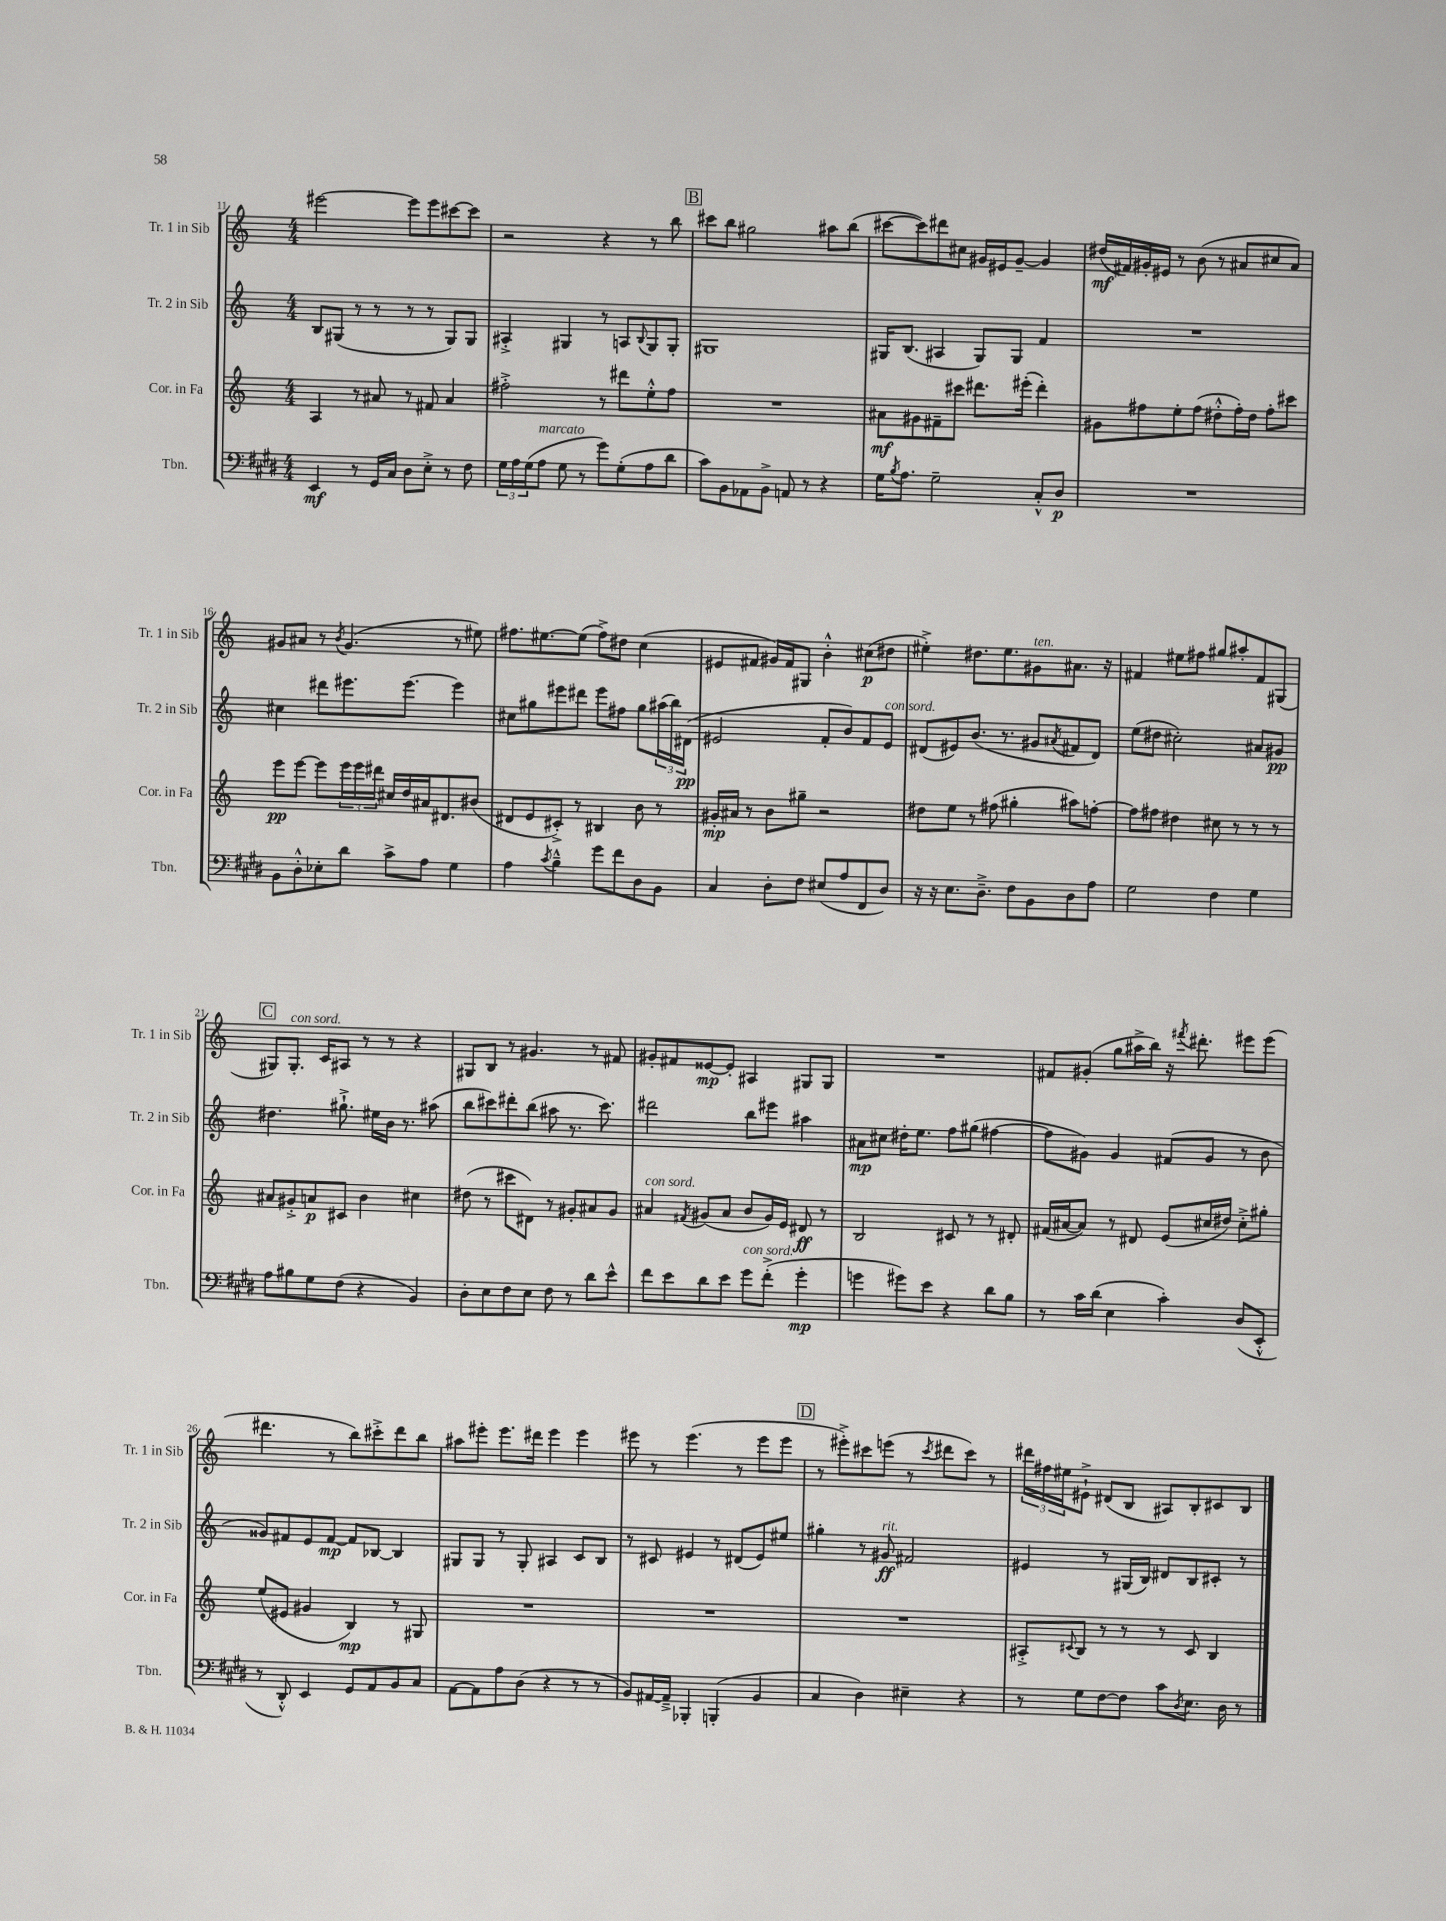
<<
\new StaffGroup <<
\new Staff = "s0" \with { instrumentName = "Tr. 1 in Sib" shortInstrumentName = "Tr. 1 in Sib" } {
    \clef treble \key c \major \numericTimeSignature \time 4/4
    eis'''2~ eis'''8 eis'''8 cis'''8~ cis'''8 |
    r2 r4 r8 b''8 |
    \mark \markup { \box "B" } cis'''8 b''8 gis''2 ais''8 b''8( |
    cis'''8~ cis'''8) dis'''8 cis''8 gis'16 eis'16 gis'8~-- gis'4 |
    dis''16\mf( fis'16) gis'16-. eis'16 r8 b'8( r8 ais'8 cis''8 ais'8) |
    gis'8 ais'8 r8 \acciaccatura { b'8 } gis'4.( r8 eis''8) |
    fis''8. eis''8.~ eis''8( fis''8->) dis''8 c''4( |
    eis'8 fis'8 gis'16) fis'16 gis8 b'4-.-^ cis''8\p( dis''8 |
    eis''4-.->) dis''8. eis''8. gis'8^\markup { \italic "ten." } ais'8. r16 |
    fis'4 eis''8 fis''8 gis''8 ais''8-. fis'8 gis8( |
    \mark \markup { \box "C" } gis8) gis8.-.^\markup { \italic "con sord." } c'16 ais8 r8 r8 r4 |
    gis8 b8 r8 gis'4. r8 fis'8 |
    gis'8-. fis'8 eisis'8~\mp eisis'8-. ais4 gis8 gis8 |
    R1 |
    fis'8 gis'8-.( g''8 ais''16-> b''16) r16 \acciaccatura { fis'''8 } dis'''8.-. eis'''8 eis'''8( |
    dis'''4. r8 b''8) cis'''8-.-> dis'''8 b''8 |
    ais''8 eis'''8-. eis'''8. dis'''16 eis'''4 eis'''4 |
    eis'''8 r8 eis'''4.( r8 eis'''8 eis'''8 |
    \mark \markup { \box "D" } r8 eis'''8-.->) cis'''8 e'''8( r8 \acciaccatura { cis'''8 } dis'''8 cis'''8) r8 |
    \tuplet 3/2 { dis'''16 fis''16 eis''16 } eis'8-!-> dis'8( b8 ais8) b8-. cis'8 b8 \bar "|." |
}
\new Staff = "s1" \with { instrumentName = "Tr. 2 in Sib" shortInstrumentName = "Tr. 2 in Sib" } {
    \clef treble \key c \major \numericTimeSignature \time 4/4
    b8 gis8( r8 r8 r8 r8 gis8) gis8 |
    ais4-.-> gis4 r8 a8 \appoggiatura { b8 } gis8 gis8-. |
    \mark \markup { \box "B" } gis1 |
    gis16 b8.( ais4 gis8) gis8 f'4 |
    R1 |
    cis''4 dis'''8 eis'''8. eis'''8.~ eis'''4 |
    cis''8 gis''8 eis'''8 dis'''8 eis'''8 fis''8 gis''8 \tuplet 3/2 { ais''16( b''16) dis'16\pp( } |
    eis'2 f'8-. b'8) f'8 eis'8^\markup { \italic "con sord." } |
    dis'8( eis'8) b'8.( r8. gis'8 \acciaccatura { ais'8 } fis'8 dis'8) |
    e''8( dis''8 cis''2-.) ais'8 gis'8\pp |
    \mark \markup { \box "C" } dis''4. gis''8.-!-> eis''16 b'16 r8. ais''8( |
    b''8 cis'''8) dis'''8-. b''8( ais''8 r8. cis'''8.) |
    dis'''2 b''8 eis'''8 ais''4 |
    ais'8\mp cis''8 dis''16-. e''8. f''8 gis''8( fis''4~ |
    fis''8 gis'8) gis'4 fis'8( gis'8 r8 b'8 |
    gisis'8) fis'8 e'8 fis'8~\mp fis'8 bes8~ bes4 |
    gis8 gis8 r8 gis8-. ais4 c'8 b8 |
    r8 cis'8 eis'4 r8 dis'8( eis'8) eis''8 |
    \mark \markup { \box "D" } gis''4-. r8 gis'8\ff^\markup { \italic "rit." } fis'2 |
    eis'4 r8 gis16( b16) dis'8 b8 cis'8-. r8 \bar "|." |
}
\new Staff = "s2" \with { instrumentName = "Cor. in Fa" shortInstrumentName = "Cor. in Fa" } {
    \clef treble \key c \major \numericTimeSignature \time 4/4
    a4 r8 ais'8 r8 fis'8 ais'4 |
    fis''2-.-> r8 dis'''8 e''8-.-^ fis''8 |
    \mark \markup { \box "B" } R1 |
    ais'8\mf gis'8 fis'8-- cis'''8 dis'''8. eis'''16-.( dis'''4-.) |
    gis'8 fis''8 e''8-. fis''8( dis''8-.-^ fis''16-.) dis''16 fis''8-. cis'''8 |
    e'''8\pp e'''8~ e'''8 \tuplet 3/2 { e'''16 e'''16 dis'''16 } cis''16 d''16 ais'16 dis'8. bis'8( |
    dis'8 e'8 cis'8-.->) r8 bis4 b'8 r8 |
    gis'16-.\mp ais'16 r8 b'8 gis''8-- r2 |
    dis''8 e''8 r8 fis''8( gis''4-. ais''8) f''8~-. |
    f''8 fis''8 dis''4 cis''8 r8 r8 r8 |
    \mark \markup { \box "C" } ais'8 gis'8-.-> a'8\p cis'8 b'4 cis''4 |
    dis''8( r8 cis'''8 dis'8) r8 gis'8-. ais'8 gis'8 |
    ais'4^\markup { \italic "con sord." } \acciaccatura { fis'8 } gis'8( ais'8 b'8 gis'16) e'16 dis'8\ff r8 |
    b2 cis'8 r8 r8 dis'8-. |
    fis'16( ais'16~ ais'8) r8 dis'8 e'8( cis''16 dis''16) cis''8-.-> gis''8-. |
    e''8( eis'8 gis'4 b4\mp) r8 gis8 |
    R1 |
    R1 |
    \mark \markup { \box "D" } R1 |
    ais8-.-> \appoggiatura { cis'8 } b8 r8 r8 r8 cis'8 b4 \bar "|." |
}
\new Staff = "s3" \with { instrumentName = "Tbn." shortInstrumentName = "Tbn." } {
    \clef bass \key e \major \numericTimeSignature \time 4/4
    e,4\mf r8 gis,16 cis16 dis8 e8-.-> r8 fis8 |
    \tuplet 3/2 { gis16 a16 gis16( } a8^\markup { \italic "marcato" } gis8 r8 gis'8) gis8-.( a8 dis'8 |
    \mark \markup { \box "B" } cis'8) b,8 aes,8 b,8-> a,8 r8 r4 |
    gis16 \acciaccatura { b8 } a8. gis2-- cis8-.-^ dis8\p |
    R1 |
    b,8 dis8-.-^ ees8-. dis'8 cis'8-> a8 gis4 |
    a4 \acciaccatura { cis'8 } b4---^ gis'8 fis'8 dis8 b,8 |
    cis4 dis8-. fis8 eis8( a8 fis,8 dis8) |
    r16 r16 e8. dis8.---> fis8 b,8 dis8 a8 |
    gis2 fis4 gis4 |
    \mark \markup { \box "C" } a8 bis8 gis8 fis8( r4 b,4) |
    dis8-. e8 fis8 e8 fis8 r8 dis'8 e'8-^ |
    fis'8 e'8 dis'8 e'8 gis'8^\markup { \italic "con sord." } fis'8-.->( gis'4-.\mp |
    g'4 gis'8) e'8 r4 dis'8 b8 |
    r8 cis'16 dis'16( e4 cis'4-.) dis8( e,8-.-^ |
    r8 dis,8-.-^) e,4 gis,8 a,8 b,8 cis8 |
    a,8~ a,8 a8 dis8( r4 r8 r8 |
    b,8) ais,16~ ais,16---> bes,,4-. b,,4-.( b,4 |
    \mark \markup { \box "D" } cis4 dis4) eis4-- r4 |
    r8 gis8 fis8~ fis8 cis'8 \acciaccatura { dis8 } e8. dis16 r8 \bar "|." |
}
>>
>>
\layout { \context { \Score currentBarNumber = #11 } }
